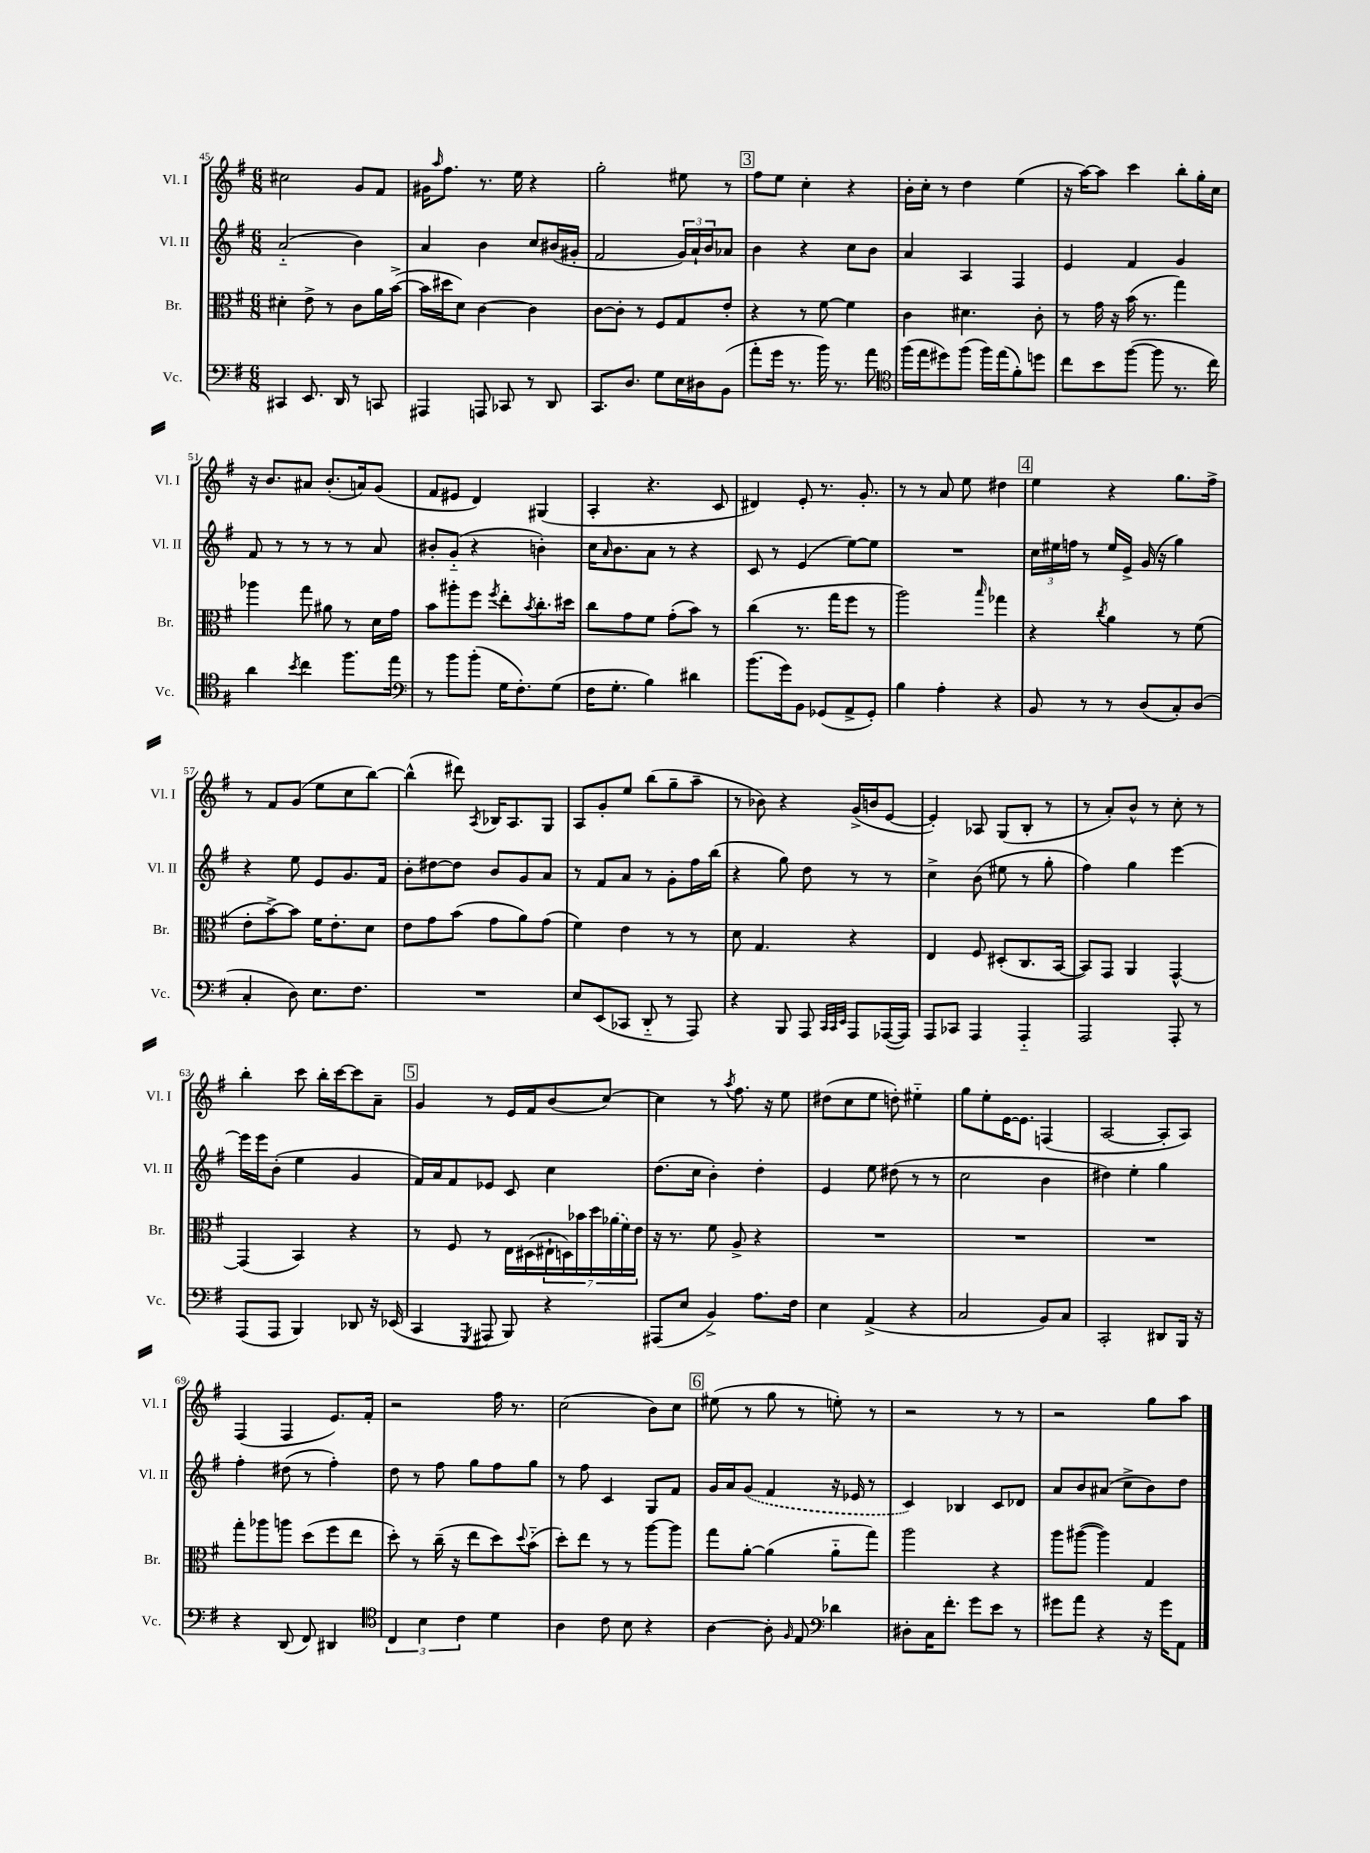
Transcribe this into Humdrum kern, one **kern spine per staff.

**kern	**kern	**kern	**kern
*staff4	*staff3	*staff2	*staff1
*clefF4	*clefC3	*clefG2	*clefG2
*k[f#]	*k[f#]	*k[f#]	*k[f#]
*M6/8	*M6/8	*M6/8	*M6/8
4CC#	4d#'	(2a'~	2cc#
8.EE	8e^	.	.
.	8r	.	.
16DD	.	.	.
8r	8c	4b)	8g
8CC	16a	.	8f#
.	([16b^	.	.
=	=	=	=
4AAA#	16b]	4a	16g#
.	.	.	16qqaa
.	16dd#	.	8.ff#
.	8d)	.	.
8AAA	[4c	4b	8.r
8CC-	.	.	.
.	.	.	16ee
8r	4c]	8cc	4r
8DD	.	(16b#	.
.	.	16g#'	.
=	=	=	=
8.CC	[8c	2f#	2gg'
.	8c']	.	.
8.D	.	.	.
.	8r	.	.
8G	8F#	.	.
16E	8G	24g)	8ee#
.	.	24a`	.
16D#	.	.	.
.	.	24b	.
(8BB	8e'	8a-	8r
=	=	=	=
8a'	4r	4b	8ff#
16g	.	.	8ee
8.r	.	.	.
.	8r	4r	4cc'
16b)	[8f#	.	.
8.r	.	.	.
.	4f#]	8cc	4r
8a	.	8b	.
=	=	=	=
*clefC4	*	*	*
(16ff#	4c	4a	16b'
16ee	.	.	16cc'
8dd#)	.	.	8r
(8ff#	4.d#	4A	4dd
16ff#)	.	.	.
(16ee	.	.	.
8f#')	.	4F#	(4ee
8dd	8c'	.	.
=	=	=	=
8cc	8r	4e	16r
.	.	.	[16aa)
8b	16g	.	8aa]
.	16r	.	.
([8ff#	(16b	4f#	4ccc
.	8.r	.	.
8ff#]	.	.	.
8.r	4gg)	4g	8bb'
.	.	.	16gg'
16cc)	.	.	16cc
=	=	=	=
4a	4aa-	8f#	16r
.	.	.	8.b
.	.	8r	.
8qb	.	.	.
4cc	8gg	8r	8a#
.	8a#	8r	(8.b'
8.ff#	8r	8r	.
.	.	.	16a)
.	16d	8a	(8g
16ee	16g	.	.
=	=	=	=
*clefF4	*	*	*
8r	8b	8b#'	8f#
8b	8aa#'	(8g'~	8e#
(8b'	8ff#	4r	4d)
.	8qff#	.	.
16G	8ee'	.	.
8.F#')	.	.	.
.	8qb	.	.
.	8.cc'	4b')	(4G#
(8G	.	.	.
.	16dd#	.	.
=	=	=	=
16F#	8cc	16cc	4A'
.	.	16qqa	.
8.G'	.	8.b	.
.	8g	.	.
4B)	8f#	8a	4.r
.	(8g'	8r	.
4d#	8b)	4r	.
.	8r	.	8c
=	=	=	=
(8.b	(4cc	8c	4d#)
.	.	8r	.
16g)	.	.	.
8BB	8.r	(4e	8e'
(8GG-	.	.	8.r
.	16gg	.	.
8AA^	8ff#	[8ee)	.
.	.	.	8.g'
8GG-')	8r	8ee]	.
=	=	=	=
4B	2aa)	2.r	8r
.	.	.	8r
4A'	.	.	8a
.	.	.	8ee
.	16qqbb	.	.
4r	4gg-	.	4dd#
=	=	=	=
8BB	4r	24cc	4ee
.	.	24ee#	.
.	.	24ff	.
8r	.	8r	.
.	8qcc	.	.
8r	4a	16ee#	4r
.	.	16e^	.
(8D	.	(16g	.
.	.	16r	.
8C')	8r	4gg)	8.gg
(8D	(8f#	.	.
.	.	.	16ff#^
=	=	=	=
4C'	8e'	4r	8r
.	[8b^)	.	8f#
8D)	8b]	8ee	(8g
8.E	16f#	8e	8ee
.	8.e'	.	.
.	.	8.g	8cc
8.F#	.	.	.
.	8d	.	[8bb)
.	.	16f#	.
=	=	=	=
2.r	8e	8b'	(4bb^^]
.	8g	[8dd#	.
.	(8b	8dd#]	8ddd#)
.	.	.	8qA
.	8g	8b	16B-
.	.	.	8.A
.	8a)	8g	.
.	(8g	8a	8G
=	=	=	=
8E	4f#)	8r	8A
(8EE	.	8f#	8g'
8CC-	4e	8a	8ee
8DD'~	.	8r	(8bb
8r	8r	8g'	8gg~
8AAA)	8r	16ff#	8aa~
.	.	(16bb	.
=	=	=	=
4r	8d	4r	8r
.	4.G	.	8b-)
8BBB	.	8gg)	4r
8AAA	.	8dd	.
32qqCC	.	.	.
32qqCC	.	.	.
32qqEE	.	.	.
8AAA	4r	8r	(16g^
.	.	.	16b
([16AAA-	.	8r	[8e
16AAA-])	.	.	.
=	=	=	=
8AAA	4E	4cc^	4e'])
8CC-	.	.	.
4AAA	8F#	(8b	8A-
.	(8D#'	8ee#	(8G
4AAA'~	8.C	8r	8B'
.	.	8gg'	8r
.	[16BB	.	.
=	=	=	=
2AAA	8BB])	4ff#)	8r
.	8GG	.	8a')
.	4AA	4gg	8b^^
.	.	.	8r
8AAA'	[4GG^^	[4eee	8cc'
8r	.	.	8r
=	=	=	=
(8AAA	(4GG]	16eee]	4bb'
.	.	16eee	.
8AAA	.	(8b'	.
4BBB)	4BB)	4ee	8ccc
.	.	.	16bb'
.	.	.	[16ccc
8DD-	4r	4g	8ccc]
16r	.	.	8a~
(16EE-	.	.	.
=	=	=	=
4CC	8r	16f#)	4g
.	.	16a	.
.	8F#	8f#	.
8qGGG	.	.	.
8AAA#	8r	8e-	8r
8BBB)	16E	8c	16e
.	(16D#	.	16f#
4r	28E#`	4cc	(8b
.	28D)	.	.
.	28b-	.	.
.	28dd	.	.
.	.	.	[8cc)
.	(28a-	.	.
.	28f#)	.	.
.	28e	.	.
=	=	=	=
(8AAA#	16r	(8.dd	4cc]
.	8.r	.	.
8E	.	.	.
.	.	16cc	.
4BB^)	8f#	4b')	8r
.	.	.	8qaa
.	8A^	.	8.ff#
8.A	4r	4dd'	.
.	.	.	16r
.	.	.	8ee
16F#	.	.	.
=	=	=	=
4E	2.r	4e	(8dd#
.	.	.	8cc
(4AA^	.	8ee	8ee
.	.	(8dd#	8dd')
4r	.	8r	4ee#'~
.	.	8r	.
=	=	=	=
2C	2.r	2cc	8gg
.	.	.	8ee'
.	.	.	[16e
.	.	.	8.e]
8BB)	.	4b	(4F
8C	.	.	.
=	=	=	=
2CC'	2.r	4dd#)	[2A
.	.	4ee'	.
8DD#	.	4gg	8A']
16BBB	.	.	8A)
16r	.	.	.
=	=	=	=
4r	8gg'	4ff#'	(4F#
.	8aa-	.	.
(8DD	8aa	(8dd#	4F#
8FF#)	(8dd	8r	.
4DD#	8ff#	4ff#')	8.e)
.	8ee	.	.
.	.	.	16f#'
=	=	=	=
*clefC4	*	*	*
6C	8dd')	8dd	2r
.	8r	8r	.
6B	.	.	.
.	(16cc~	8ff#	.
.	16r	.	.
6c	.	.	.
.	8ee	8gg	.
4d	8dd)	8ff#	16ff#
.	.	.	8.r
.	8qqdd	.	.
.	(8b'~	8gg	.
=	=	=	=
4A	8dd')	8r	(2cc
.	8ee	8ff#	.
8c	8r	4c	.
8B	8r	.	.
4r	[8aa	8G	8b)
.	8aa]	8f#	8cc
=	=	=	=
[4A	8gg	16g	(8ee#
.	.	16a	.
.	[8a'	(8g	8r
8A']	(4a]	4f#	8gg
16qqF#	.	.	.
8E	.	.	8r
*clefF4	*	*	*
4d-	8a'~	16r	8ee')
.	.	16e-	.
.	8gg)	8r	8r
=	=	=	=
8D#'	2aa	4c)	2r
16C	.	.	.
8.f#'	.	.	.
.	.	4B-	.
8g	.	.	.
8e	4r	8c	8r
8r	.	8d-	8r
=	=	=	=
8g#	8aa	8a	2r
8a	([8aa#	8b	.
4r	4aa#])	(8a#	.
.	.	8cc^	.
16r	4G	8b)	8gg
16g#	.	.	.
8AA	.	8dd	8aa
==	==	==	==
*-	*-	*-	*-
